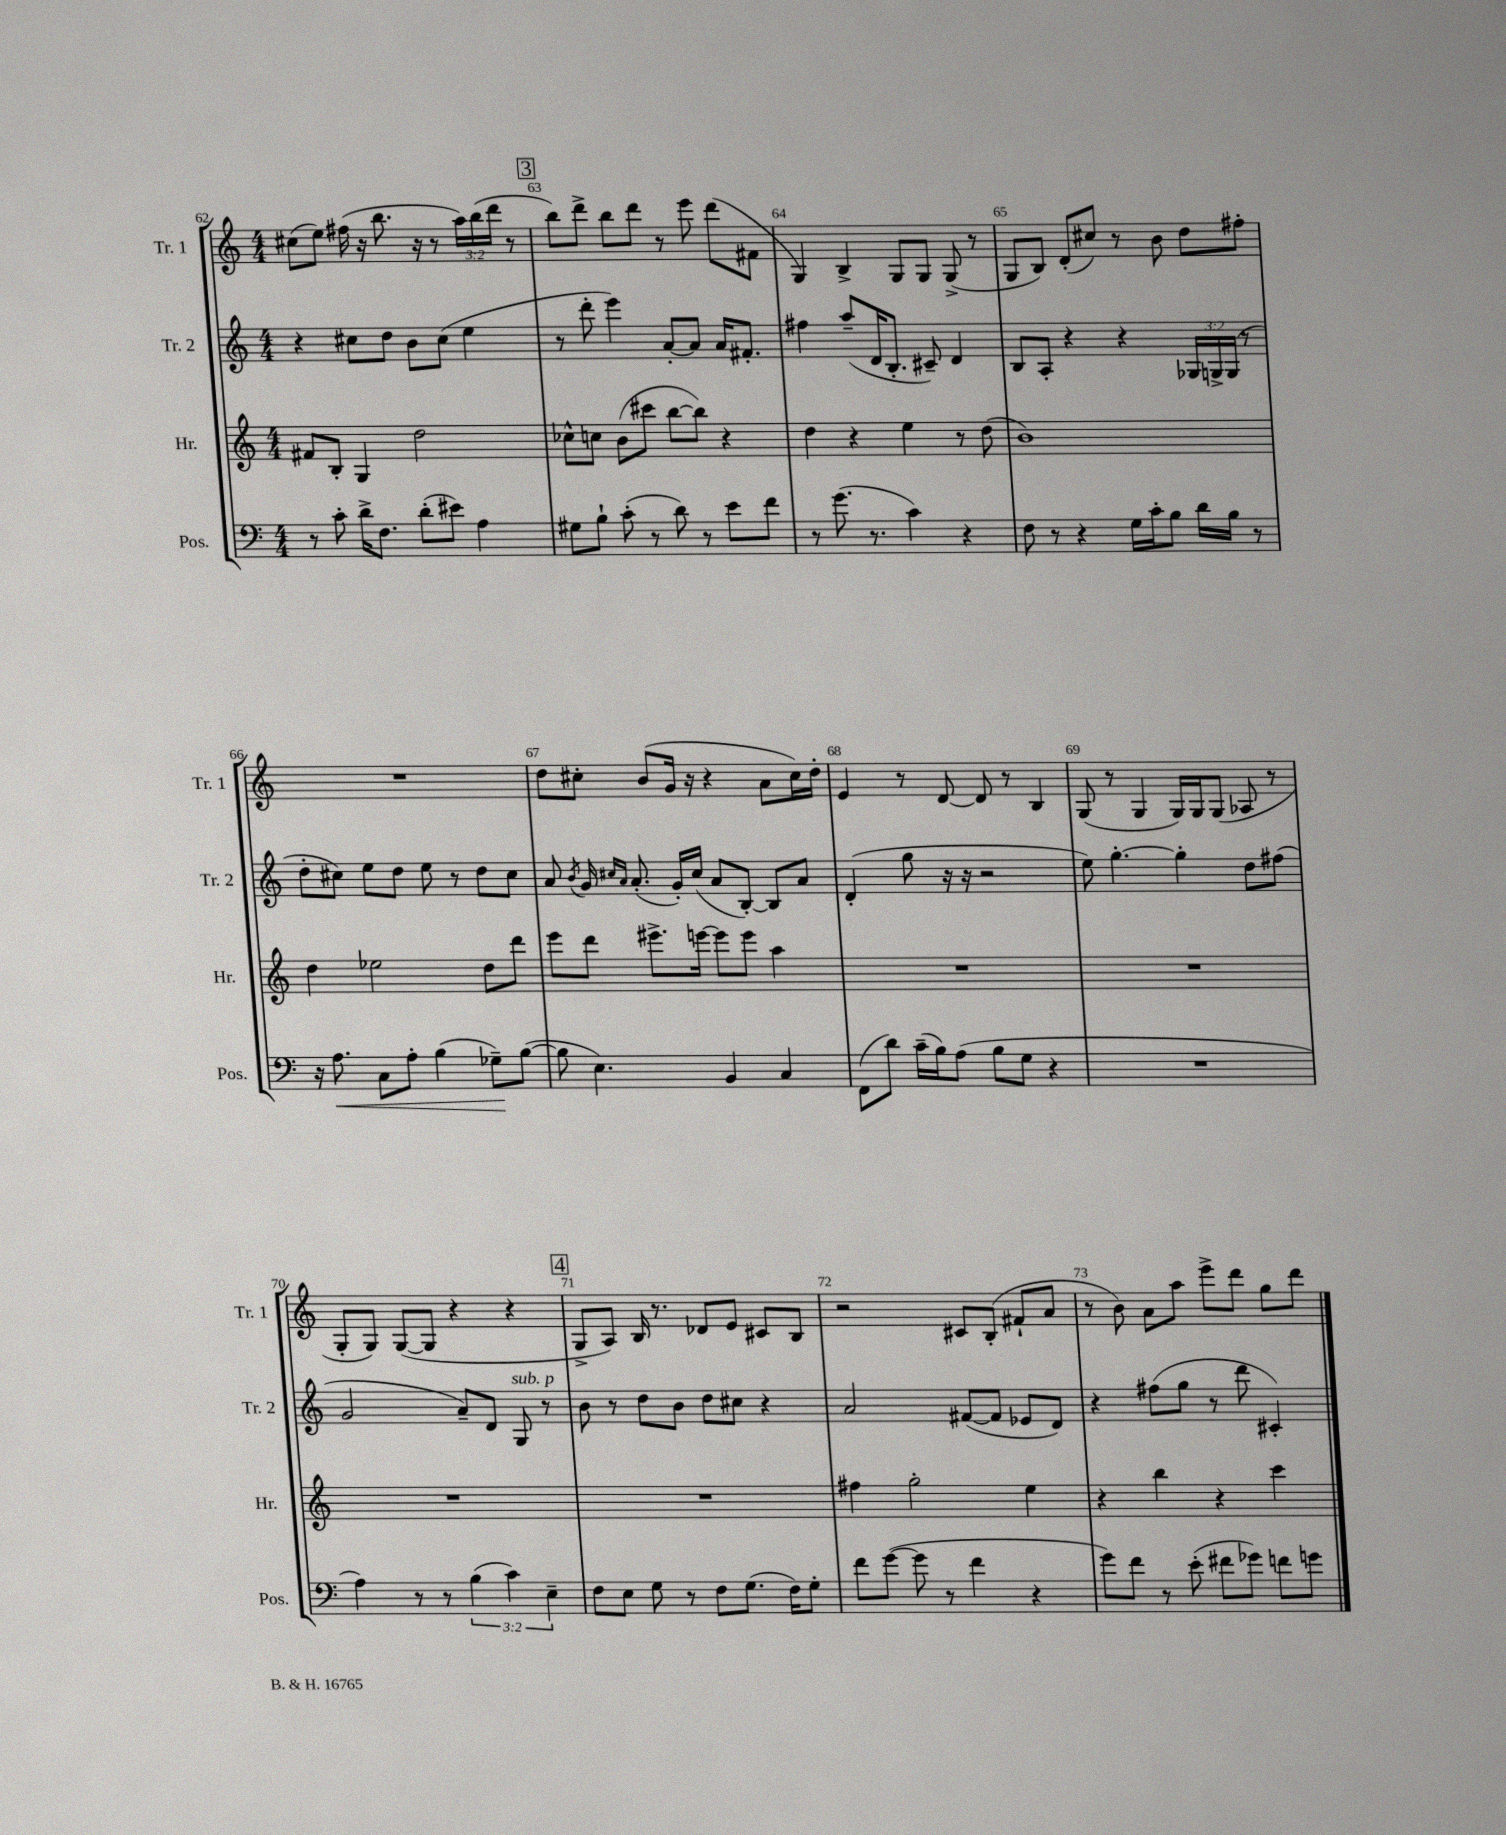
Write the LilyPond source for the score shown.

<<
\new StaffGroup <<
\new Staff = "s0" \with { instrumentName = "Tr. 1" shortInstrumentName = "Tr. 1" } {
    \clef treble \key c \major \numericTimeSignature \time 4/4 \override Staff.TupletNumber.text = #tuplet-number::calc-fraction-text
    \autoBeamOff cis''8[( e''8]) fis''16( r16 b''8. r16 r8 \tuplet 3/2 { a''16[) b''16( d'''16] } r8 |
    \mark \markup { \box "3" } b''8[) d'''8]-> b''8[ d'''8] r8 e'''8 d'''8[( fis'8] |
    g4) b4-> g8[ g8] g8->( r8 |
    g8[ b8]) d'8[-.( cis''8]) r8 b'8 d''8[ fis''8]-. |
    R1 |
    d''8[ cis''8]-. b'8[( g'16] r16 r4 a'8[ cis''16) d''16]-. |
    e'4 r8 d'8~ d'8 r8 b4 |
    g8( r8 g4 g16[) g16 g8]( aes8 r8 |
    g8[-. g8]) g8[~( g8] r4 r4 |
    \mark \markup { \box "4" } g8[-> a8]) b16 r8. des'8[ e'8] cis'8[ b8] |
    r2 cis'8[ b8]-.( fis'8[-! a'8] |
    r8 b'8) a'8[ a''8] e'''8[-> d'''8] g''8[ d'''8] \bar "|." |
}
\new Staff = "s1" \with { instrumentName = "Tr. 2" shortInstrumentName = "Tr. 2" } {
    \clef treble \key c \major \numericTimeSignature \time 4/4 \override Staff.TupletNumber.text = #tuplet-number::calc-fraction-text
    \autoBeamOff r4 cis''8[ d''8] b'8[ cis''8]( e''4 |
    \mark \markup { \box "3" } r8 d'''8-. e'''4) a'8[~-. a'8] a'16[ fis'8.]-. |
    fis''4 a''8[--( d'16 b8.]-. cis'8--) d'4 |
    b8[ a8]-. r4 r4 \tuplet 3/2 { ges16[ g16-> g16]( } r8 |
    d''8[-. cis''8]) e''8[ d''8] e''8 r8 d''8[ cis''8] |
    a'8 \acciaccatura { b'8 } g'16 \grace { cis''16[ a'16] } a'8.-.( g'16[-.) cis''16]( a'8[ b8]~-.) b8[ a'8] |
    d'4-.( g''8 r16 r16 r2 |
    e''8) g''4.~-. g''4-. d''8[ fis''8]( |
    g'2 a'8[--) d'8] g8^\markup { \italic "sub. p" } r8 |
    \mark \markup { \box "4" } b'8 r8 d''8[ b'8] d''8[ cis''8] r4 |
    a'2 fis'8[~( fis'8] ees'8[ d'8]) |
    r4 fis''8[( g''8] r8 d'''8 cis'4-.) \bar "|." |
}
\new Staff = "s2" \with { instrumentName = "Hr." shortInstrumentName = "Hr." } {
    \clef treble \key c \major \numericTimeSignature \time 4/4
    \autoBeamOff fis'8[ b8]-. g4 d''2 |
    \mark \markup { \box "3" } ces''8[-^ c''8] b'8[( cis'''8] b''8[~ b''8]) r4 |
    d''4 r4 e''4 r8 d''8( |
    b'1) |
    d''4 ees''2 d''8[ d'''8] |
    e'''8[ d'''8] eis'''8.[-> e'''16]~ e'''8[ e'''8] a''4 |
    R1 |
    R1 |
    R1 |
    \mark \markup { \box "4" } R1 |
    fis''4 g''2-. e''4 |
    r4 b''4 r4 c'''4 \bar "|." |
}
\new Staff = "s3" \with { instrumentName = "Pos." shortInstrumentName = "Pos." } {
    \clef bass \key c \major \numericTimeSignature \time 4/4 \override Staff.TupletNumber.text = #tuplet-number::calc-fraction-text
    \autoBeamOff r8 c'8-. d'16[-> f8.] d'8[-.( eis'8]) a4 |
    \mark \markup { \box "3" } gis8[ b8]-! c'8-.( r8 d'8) r8 e'8[ f'8] |
    r8 g'8.( r8. c'4) r4 |
    f8 r8 r4 g16[ c'16-. b8] d'16[ b16] r8 |
    r16 a8.\< c8[ a8]-. b4( ges8[--\!) b8]~( |
    b8 e4.) b,4 c4 |
    f,8[( d'8]) c'16[--( b16) a8]( b8[ g8] r4 |
    R1 |
    a4) r8 r8 \tuplet 3/2 { b4( c'4) e4-- } |
    \mark \markup { \box "4" } f8[ e8] g8 r8 f8[ g8.]( f16[) g8]-. |
    f'8[ g'8]~( g'8 r8 f'4 r4 |
    g'8[) f'8] r8 e'8-.( fis'8[ ges'8]) f'8[ g'8] \bar "|." |
}
>>
>>
\layout { \context { \Score currentBarNumber = #62 \override BarNumber.break-visibility = ##(#f #t #t) barNumberVisibility = #all-bar-numbers-visible } }
